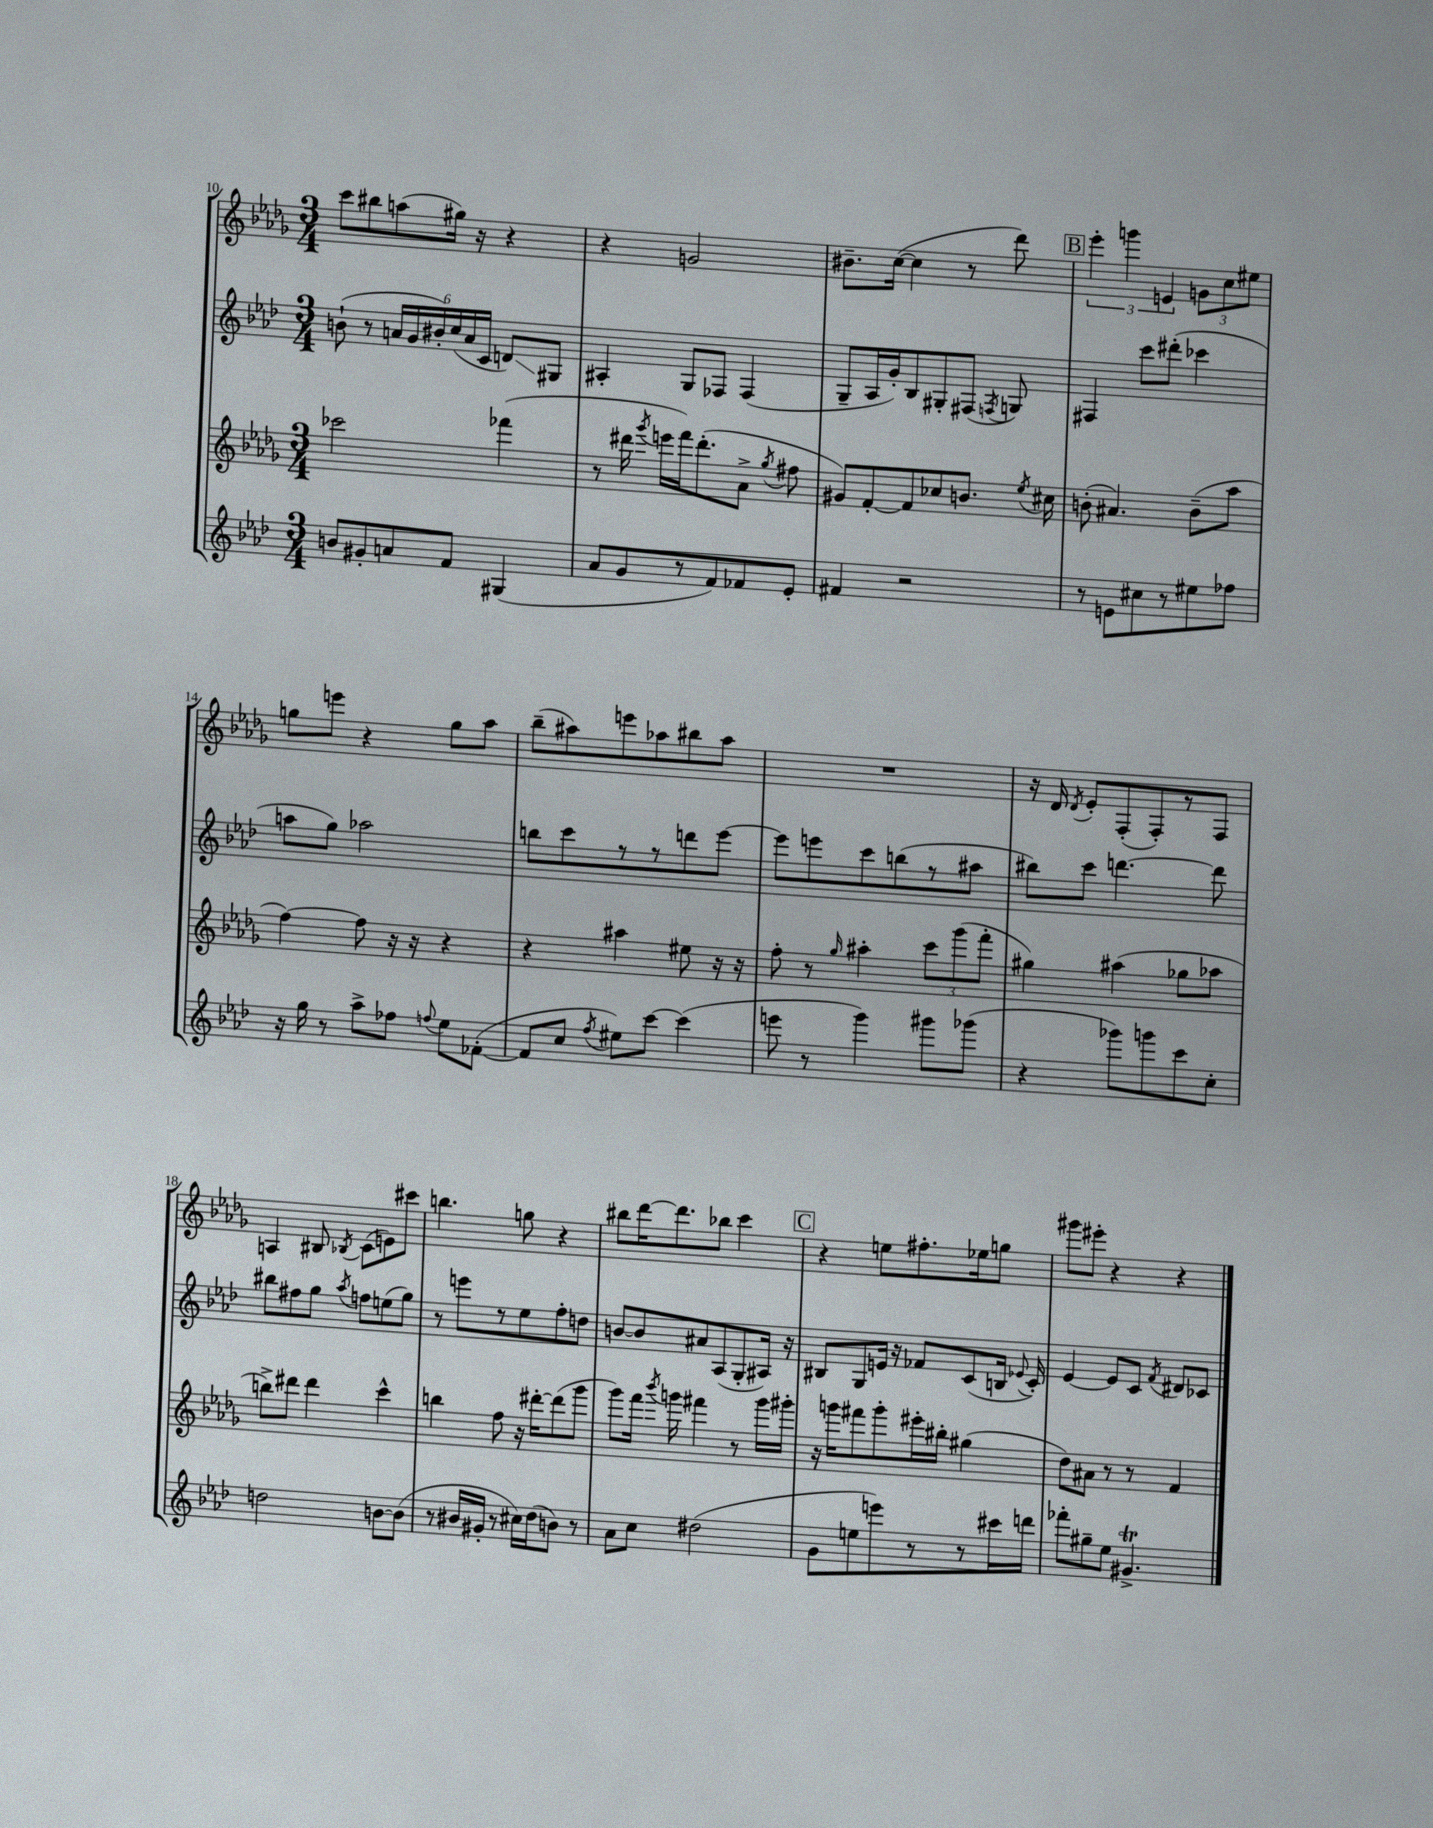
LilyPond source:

<<
\new StaffGroup <<
\new Staff = "s0" {
    \clef treble \key des \major \numericTimeSignature \time 3/4
    \autoBeamOff c'''8[ bis''8 a''8( gis''16]) r16 r4 |
    r4 g'2 |
    bis'8.[-- c''16]~( c''4 r8 des'''8) |
    \mark \markup { \box "B" } \tuplet 3/2 { ees'''4-. g'''4 e'4 } \tuplet 3/2 { g'8[ c''8 eis''8] } |
    g''8[ e'''8] r4 g''8[ aes''8] |
    bes''8[--( ais''8) e'''8 aes''8 bis''8 aes''8] |
    R2. |
    r16 des'16 \acciaccatura { des'8 } ees'8[-. f8-.( f8-.) r8 f8] |
    a4 bis8 \acciaccatura { bes8 } c'8[( e'8) cis'''8] |
    b''4. g''8 r4 |
    bis''8[ des'''16~ des'''8. bes''8] c'''4 |
    \mark \markup { \box "C" } r4 e''8[ fis''8.-. ees''16 g''8] |
    gis'''8[ eis'''8]-. r4 r4 \bar "|." |
}
\new Staff = "s1" {
    \clef treble \key aes \major \numericTimeSignature \time 3/4
    \autoBeamOff b'8-!( r8 \tuplet 6/4 { a'16[ g'16 bis'16-.) c''16( a'16 c'16] } d'8[\glissando) gis8] |
    ais4-. g8[ fes8] fes4( |
    g8[-- aes16 g'16-.) bes8 gis8-. fis8]( \acciaccatura { f8 } g8) |
    \mark \markup { \box "B" } fis4 c'''8[ dis'''8]-.( ces'''4 |
    a''8[ g''8]) aes''2 |
    b''8[ c'''8 r8 r8 d'''8 ees'''8]~ |
    ees'''8[ e'''8 c'''8 b''8( r8 ais''8] |
    bis''8[) c'''8] d'''4.~ d'''8 |
    bis''8[ fis''8 g''8] \acciaccatura { aes''8 } f''8[ e''8( g''8]) |
    r8 e'''8[ r8 ees''8 f''8-. d''8] |
    b'8[~ b'8 ais'8 aes8( g8-. ais16]) r16 |
    \mark \markup { \box "C" } bis8[ g8 e'16] r16 fes'8[ c'8( b16] \appoggiatura { ees'8 } c'16-.) |
    ees'4~ ees'8[ c'8] \acciaccatura { f'8 } dis'8[ ces'8] \bar "|." |
}
\new Staff = "s2" {
    \clef treble \key des \major \numericTimeSignature \time 3/4
    \autoBeamOff ces'''2 fes'''4( |
    r8 dis'''16 \acciaccatura { ges'''8 } e'''16[ f'''16) dis'''8.-.( aes'8]-> \acciaccatura { ges''8 } fis''8 |
    gis'8[) f'8~-. f'8 ces''8 b'8.] \acciaccatura { ees''8 } cis''16 |
    \mark \markup { \box "B" } b'8-.( ais'4.) b'8[--( aes''8] |
    f''4~) f''8 r16 r16 r4 |
    r4 ais''4 eis''8 r16 r16 |
    f''8-. r8 \grace { ges''16 } ais''4-. \tuplet 3/2 { c'''8[ ges'''8( f'''8]-. } |
    gis''4) ais''4( ges''8[ aes''8] |
    b''8[->) dis'''8] dis'''4 c'''4-^ |
    b''4 f''8 r16 dis'''16[~-. dis'''8( ges'''8] |
    ges'''8[) f'''16] \acciaccatura { bes'''8 } g'''16 fis'''4 r8 g'''16[ gis'''16]-. |
    \mark \markup { \box "C" } r16 g'''16[ fis'''8 g'''8-. eis'''16-. bis''16]-. gis''4( |
    des''8[) ais'8] r8 r8 f'4 \bar "|." |
}
\new Staff = "s3" {
    \clef treble \key aes \major \numericTimeSignature \time 3/4
    \autoBeamOff b'8[ gis'8-. a'8 f'8] gis4( |
    aes'8[ g'8 r8 f'8) fes'8 ees'8]-. |
    fis'4 r2 |
    \mark \markup { \box "B" } r8 e'8[ cis''8 r8 eis''8 fes''8] |
    r16 g''16 r8 aes''8[-> fes''8] \appoggiatura { f''8 } ees''8[ fes'8]~-.( |
    fes'8[ c''8] \acciaccatura { f''8 } eis''8[) c'''8]~ c'''4( |
    e'''8 r8 g'''4) gis'''8[ ges'''8]( |
    r4 ges'''8[) g'''8 c'''8 c''8]-. |
    d''2 b'8[~ b'8]( |
    r8 bis'16[ gis'16]-. r8 cis''16[) des''16( b'8]) r8 |
    aes'8[ c''8] dis''2( |
    \mark \markup { \box "C" } g'8[ e''8 e'''8) r8 r8 cis'''16 d'''16] |
    fes'''8[-. gis''8-- ees''8] gis'4.->\trill \bar "|." |
}
>>
>>
\layout { \context { \Score currentBarNumber = #10 } }
